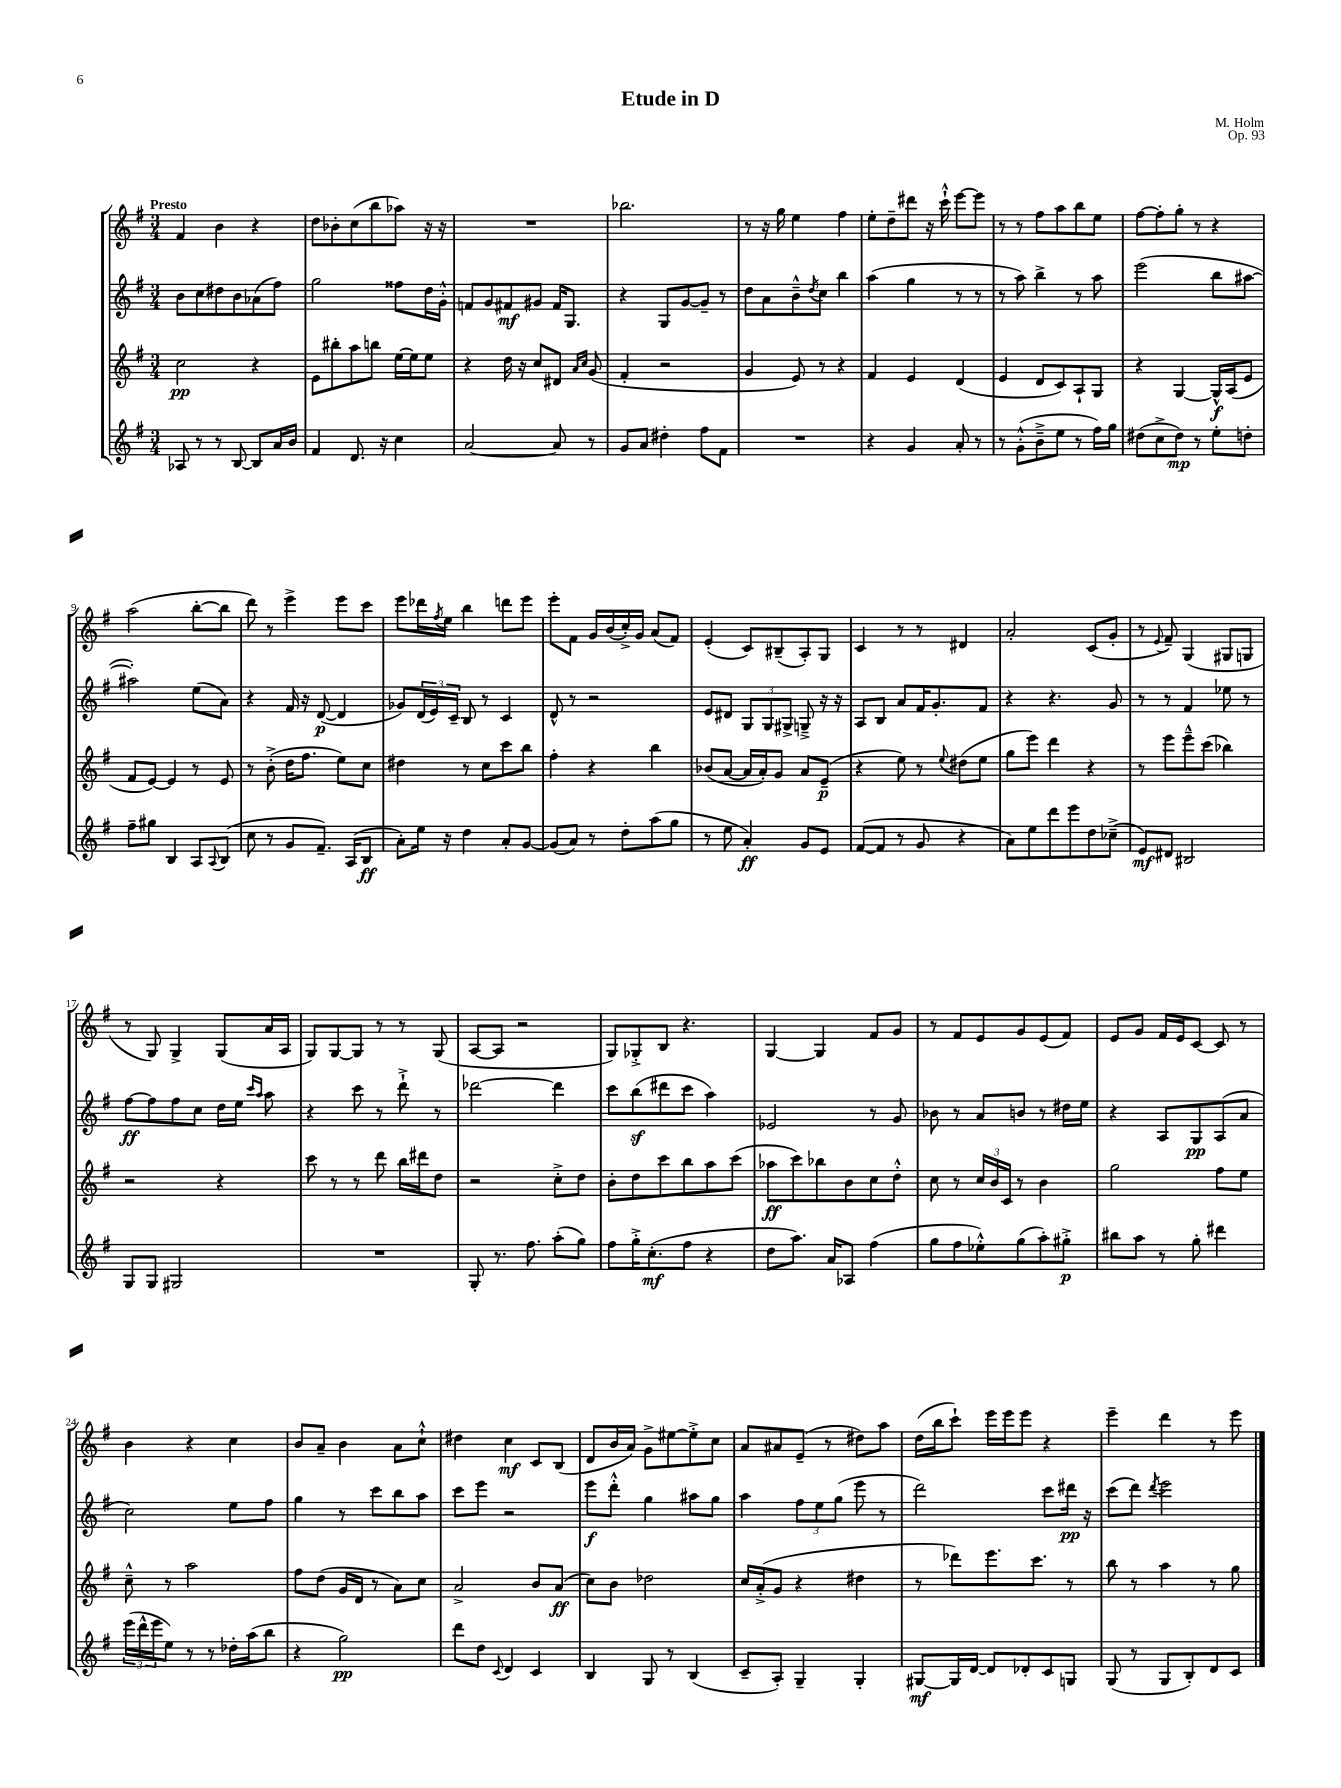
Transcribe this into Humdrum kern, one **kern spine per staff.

**kern	**kern	**kern	**kern
*staff4	*staff3	*staff2	*staff1
*clefG2	*clefG2	*clefG2	*clefG2
*k[f#]	*k[f#]	*k[f#]	*k[f#]
*M3/4	*M3/4	*M3/4	*M3/4
8A-	2cc	8b	4f#
8r	.	8cc	.
8r	.	8dd#	4b
[8B	.	8b	.
8B]	4r	(8a-	4r
16a	.	8ff#)	.
16b	.	.	.
=	=	=	=
4f#	8e	2gg	8dd
.	8bb#'	.	8b-'
8.d	8aa	.	(8cc
.	8bb	.	8bb
16r	.	.	.
4cc	[16ee	8ff##	8aa-)
.	16ee]	.	.
.	8ee	16dd	16r
.	.	16g'^^	16r
=	=	=	=
[2a	4r	8f	2.r
.	.	8g	.
.	16dd	8f#	.
.	16r	.	.
.	8cc	8g#	.
8a]	8d#	16f#	.
.	.	8.G	.
.	16qqa	.	.
.	16qqcc	.	.
8r	(8g	.	.
=	=	=	=
8g	4f#'	4r	2.bb-
8a	.	.	.
4dd#'	2r	8G	.
.	.	[8g	.
8ff#	.	8g~]	.
8f#	.	8r	.
=	=	=	=
2.r	4g	8dd	8r
.	.	8a	16r
.	.	.	16gg
.	8e)	8b~^^	4ee
.	.	8qdd	.
.	8r	8cc	.
.	4r	4bb	4ff#
=	=	=	=
4r	4f#	(4aa	8ee'
.	.	.	8dd~
4g	4e	4gg	8ddd#
.	.	.	16r
.	.	.	16ccc`^^
8a'	(4d	8r	[8eee
8r	.	8r	8eee]
=	=	=	=
8r	4e	8r	8r
(8g'^^	.	8aa)	8r
8b~^	8d	4bb^	8ff#
8ee	8c)	.	8aa
8r	8A`	8r	8bb
16ff#)	8G	8aa	8ee
16gg	.	.	.
=	=	=	=
(8dd#	4r	(2eee	[8ff#
8cc^	.	.	8ff#']
8dd#)	[4G	.	8gg'
8r	.	.	8r
8ee'	16G^^]	8bb	4r
.	(16A	.	.
8dd'	8e	[8aa#	.
=	=	=	=
8ff#~	8f#	2aa#'])	(2aa
8gg#	[8e)	.	.
4B	4e]	.	.
8A	8r	(8ee	[8bb'
8qqA	.	.	.
(8B	8e	8a)	8bb]
=	=	=	=
8cc	8r	4r	8ddd)
8r	(8b'^	.	8r
8g	16dd	16f#	4eee^
.	8.ff#	16r	.
8.f#~)	.	([8d	.
.	8ee)	4d]	8eee
(16A	.	.	.
8B	8cc	.	8ccc
=	=	=	=
8a')	4dd#	8g-)	8eee
16ee	.	(24d	16ddd-
.	.	24e)	.
.	.	.	8qff#
16r	.	.	16ee
.	.	24c~	.
4dd	8r	8B	4bb
.	8cc	8r	.
8a'	8ccc	4c	8ddd
[8g	8bb	.	8eee
=	=	=	=
(8g]	4ff#'	8d^^	8eee'
8a)	.	8r	8f#
8r	4r	2r	16g
.	.	.	(16b
8dd'	.	.	16cc'^)
.	.	.	16g
(8aa	4bb	.	(8a
8gg	.	.	8f#)
=	=	=	=
8r	(8b-	8e	(4e'
8ee	[8a	8d#	.
4a')	16a]	12G	8c)
.	16a')	.	.
.	.	12G	.
.	8g	.	(8B#~
.	.	12G#^	.
8g	8a	8G~^	8A')
8e	(8e~	16r	8G
.	.	16r	.
=	=	=	=
([8f#	4r	8A	4c
8f#]	.	8B	.
8r	8ee)	8a	8r
8g	8r	16f#	8r
.	.	8.g'	.
.	8qqee	.	.
4r	(8dd#	.	4d#
.	8ee	8f#	.
=	=	=	=
8a)	8gg	4r	2a'
8ee	8eee)	.	.
8ddd	4ddd	4.r	.
8eee	.	.	.
8dd	4r	.	(8c
(8cc-~^	.	8g	8g'
=	=	=	=
8e)	8r	8r	8r
.	.	.	8qqe
8d#	8eee	8r	8f#~)
2B#	8eee~^^	4f#	(4G
.	(8ccc	.	.
.	4bb-)	8ee-	8G#
.	.	8r	8G
=	=	=	=
8G	2r	[8ff#	8r
8G	.	8ff#]	8G)
2G#	.	8ff#	4G^
.	.	8cc	.
.	4r	16dd	(8G
.	.	16ee	.
.	.	16qqccc	.
.	.	16qqaa	.
.	.	8aa	16a
.	.	.	16A
=	=	=	=
2.r	8ccc	4r	8G)
.	8r	.	[8G
.	8r	8ccc	8G]
.	8ddd	8r	8r
.	16bb	8ddd`^	8r
.	16ddd#	.	.
.	8dd	8r	(8G
=	=	=	=
8G'	2r	[2ddd-	[8A
8.r	.	.	8A]
.	.	.	2r
8.ff#	.	.	.
(8aa'	8cc'^	4ddd-]	.
8gg)	8dd	.	.
=	=	=	=
8ff#	8b'	8ccc	8G)
16gg'^	8dd	(8bb	8G-'^
(8.cc'	.	.	.
.	8ccc	8ddd#	8B
8ff#	8bb	8ccc	4.r
4r	8aa	4aa)	.
.	(8ccc	.	.
=	=	=	=
8dd	8aa-	2e-	[4G
8.aa)	8ccc)	.	.
.	8bb-	.	4G]
16a	.	.	.
8A-	8b	.	.
(4ff#	8cc	8r	8f#
.	8dd'^^	8g	8g
=	=	=	=
8gg	8cc	8b-	8r
8ff#	8r	8r	8f#
8ee-'^^)	24cc	8a	8e
.	24b	.	.
.	24c	.	.
(8gg	8r	8b	8g
8aa')	4b	8r	(8e
8gg#'^	.	16dd#	8f#)
.	.	16ee	.
=	=	=	=
8bb#	2gg	4r	8e
8aa	.	.	8g
8r	.	8A	16f#
.	.	.	16e
8gg'	.	8G	[8c
4ddd#	8ff#	(8A	8c]
.	8ee	8a	8r
=	=	=	=
(24eee	8cc~^^	2cc)	4b
24ddd^^	.	.	.
24eee	.	.	.
8ee)	8r	.	.
8r	2aa	.	4r
8r	.	.	.
16dd-'	.	8ee	4cc
(16aa	.	.	.
8bb	.	8ff#	.
=	=	=	=
4r	8ff#	4gg	8b
.	(8dd	.	8a~
2gg)	16g	8r	4b
.	16d	.	.
.	8r	8ccc	.
.	8a)	8bb	8a
.	8cc	8aa	8cc`^^
=	=	=	=
8ddd	2a^	8ccc	4dd#
8dd	.	8eee	.
8qqc	.	.	.
4d	.	2r	4cc
4c	8b	.	8c
.	(8a	.	(8B
=	=	=	=
4B	8cc)	8eee	8d
.	8b	8ddd'^^	16b
.	.	.	16a)
8G	2dd-	4gg	8g^
8r	.	.	[8ee#
(4B	.	8aa#	8ee#'^]
.	.	8gg	8cc
=	=	=	=
8c~	16cc	4aa	8a
.	(16a'^	.	.
8A')	8g	.	8a#
4G~	4r	12ff#	(8e~
.	.	12ee	.
.	.	.	8r
.	.	(12gg	.
4G'	4dd#	8eee	8dd#)
.	.	8r	8aa
=	=	=	=
[8G#	8r	2ddd)	(16dd
.	.	.	16bb
16G#]	8ddd-)	.	8ccc`)
[16d	.	.	.
8d]	8.eee	.	16eee
.	.	.	16eee
8d-'	.	.	8eee
.	8.ccc	.	.
8c	.	8ccc	4r
8G	8r	16ddd#	.
.	.	16r	.
=	=	=	=
(8G	8bb	(8ccc	4eee~
8r	8r	8ddd)	.
.	.	8qddd	.
8G	4aa	2eee	4ddd
8B')	.	.	.
8d	8r	.	8r
8c	8gg	.	8eee
==	==	==	==
*-	*-	*-	*-
